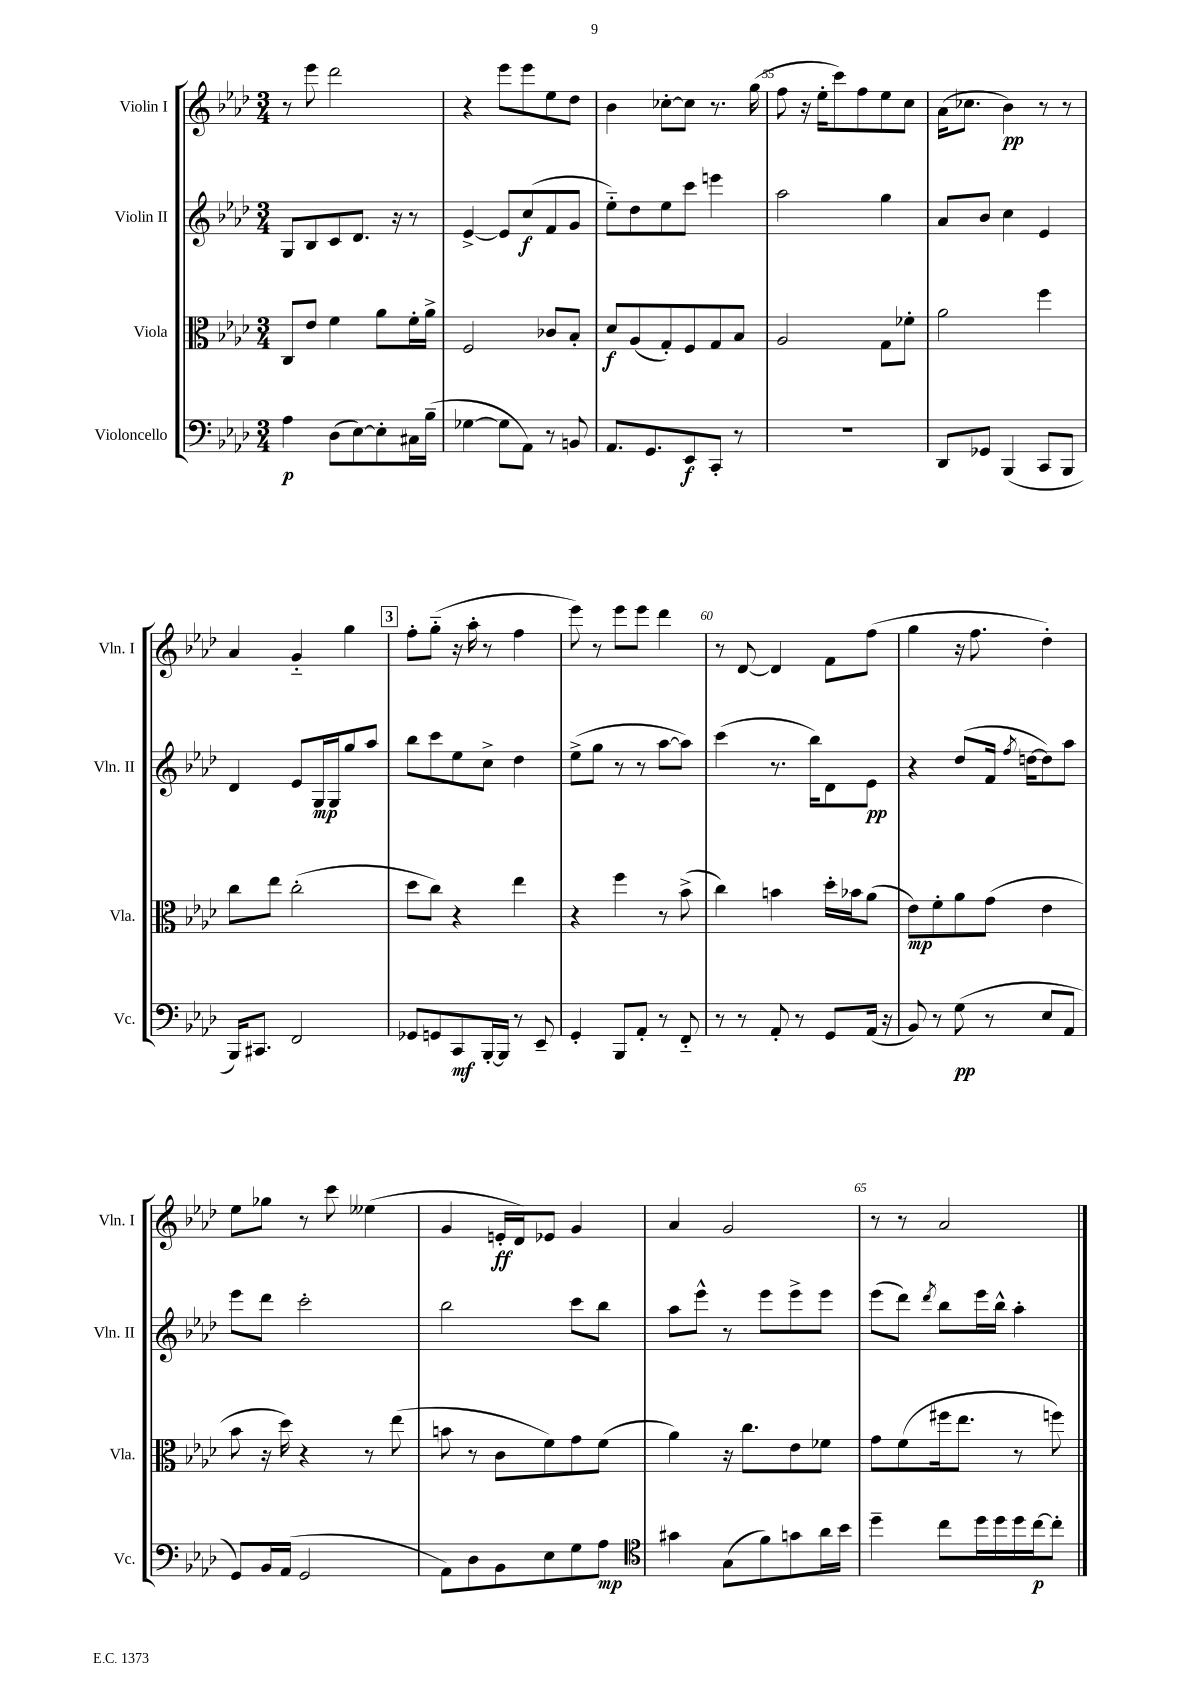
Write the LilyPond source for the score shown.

<<
\new StaffGroup <<
\new Staff = "s0" \with { instrumentName = "Violin I" shortInstrumentName = "Vln. I" } {
    \clef treble \key aes \major \numericTimeSignature \time 3/4
    \autoBeamOff r8 ees'''8 des'''2 |
    r4 ees'''8[ ees'''8 ees''8 des''8] |
    bes'4 ces''8[~-. ces''8] r8. g''16( |
    f''8 r16 ees''16[-. c'''8) f''8 ees''8 c''8] |
    aes'16[( ces''8.] bes'4\pp) r8 r8 |
    aes'4 g'4-_ g''4 |
    \mark \markup { \box "3" } f''8[-. g''8]-_( r16 aes''16-. r8 f''4 |
    ees'''8) r8 ees'''8[ ees'''8] des'''4 |
    r8 des'8~ des'4 f'8[ f''8]( |
    g''4 r16 f''8. des''4-.) |
    ees''8[ ges''8] r8 c'''8 eeses''4( |
    g'4 e'16[-.\ff des'16) ees'8] g'4 |
    aes'4 g'2 |
    r8 r8 aes'2 \bar "|." |
}
\new Staff = "s1" \with { instrumentName = "Violin II" shortInstrumentName = "Vln. II" } {
    \clef treble \key aes \major \numericTimeSignature \time 3/4
    \autoBeamOff g8[ bes8 c'8 des'8.] r16 r8 |
    ees'4~-> ees'8[ c''8\f( f'8 g'8] |
    ees''8[-_) des''8 ees''8 c'''8] e'''4 |
    aes''2 g''4 |
    aes'8[ bes'8] c''4 ees'4 |
    des'4 ees'8[ g16\mp g16 g''8 aes''8] |
    \mark \markup { \box "3" } bes''8[ c'''8 ees''8 c''8]-> des''4 |
    ees''8[->( g''8] r8 r8 aes''8[~ aes''8]) |
    c'''4( r8. bes''16[) des'8 ees'8]\pp |
    r4 des''8[( f'16] \acciaccatura { f''8 } d''16[~ d''8) aes''8] |
    ees'''8[ des'''8] c'''2-. |
    bes''2 c'''8[ bes''8] |
    aes''8[ ees'''8]-^ r8 ees'''8[ ees'''8-> ees'''8] |
    ees'''8[( des'''8]) \acciaccatura { des'''8 } bes''8[ ees'''16 bes''16]-^ aes''4-. \bar "|." |
}
\new Staff = "s2" \with { instrumentName = "Viola" shortInstrumentName = "Vla." } {
    \clef alto \key aes \major \numericTimeSignature \time 3/4
    \autoBeamOff c8[ ees'8] f'4 aes'8[ f'16-. aes'16]-> |
    f2 ces'8[ bes8]-. |
    des'8[\f aes8( g8-.) f8 g8 bes8] |
    aes2 g8[ fes'8]-. |
    aes'2 f''4 |
    c''8[ ees''8] c''2-.( |
    \mark \markup { \box "3" } des''8[ c''8]) r4 ees''4 |
    r4 f''4 r8 bes'8->( |
    c''4) b'4 des''16[-. bes'16 aes'8]( |
    ees'8[\mp) f'8-. aes'8 g'8]( ees'4 |
    bes'8 r16 des''16) r4 r8 ees''8( |
    b'8 r8 c'8[ f'8) g'8 f'8]( |
    aes'4) r16 c''8.[ ees'8 fes'8] |
    g'8[ f'8( fis''16 ees''8.] r8 f''8) \bar "|." |
}
\new Staff = "s3" \with { instrumentName = "Violoncello" shortInstrumentName = "Vc." } {
    \clef bass \key aes \major \numericTimeSignature \time 3/4
    \autoBeamOff aes4\p des8[( ees8~) ees8-. cis16 bes16]--( |
    ges4~ ges8[ aes,8]) r8 b,8 |
    aes,8.[ g,8. ees,8\f c,8]-. r8 |
    R2. |
    des,8[ ges,8] bes,,4( c,8[ bes,,8] |
    bes,,16[) cis,8.] f,2 |
    \mark \markup { \box "3" } ges,8[ g,8 c,8\mf bes,,16~-. bes,,16] r8 ees,8-- |
    g,4-. bes,,8[ aes,8]-. r8 f,8-_ |
    r8 r8 aes,8-. r8 g,8[ aes,16]( r16 |
    bes,8) r8 g8\pp( r8 ees8[ aes,8] |
    g,8[) bes,16 aes,16]( g,2 |
    aes,8[) des8 bes,8 ees8 g8 aes8]\mp |
    \clef tenor gis'4 g8[( f'8) g'8 aes'16 bes'16] |
    des''4-- c''8[ des''16 des''16 des''16 c''16~\p c''8]-. \bar "|." |
}
>>
>>
\layout { \context { \Score currentBarNumber = #52 \override BarNumber.break-visibility = ##(#f #t #t) barNumberVisibility = #(every-nth-bar-number-visible 5) } }
